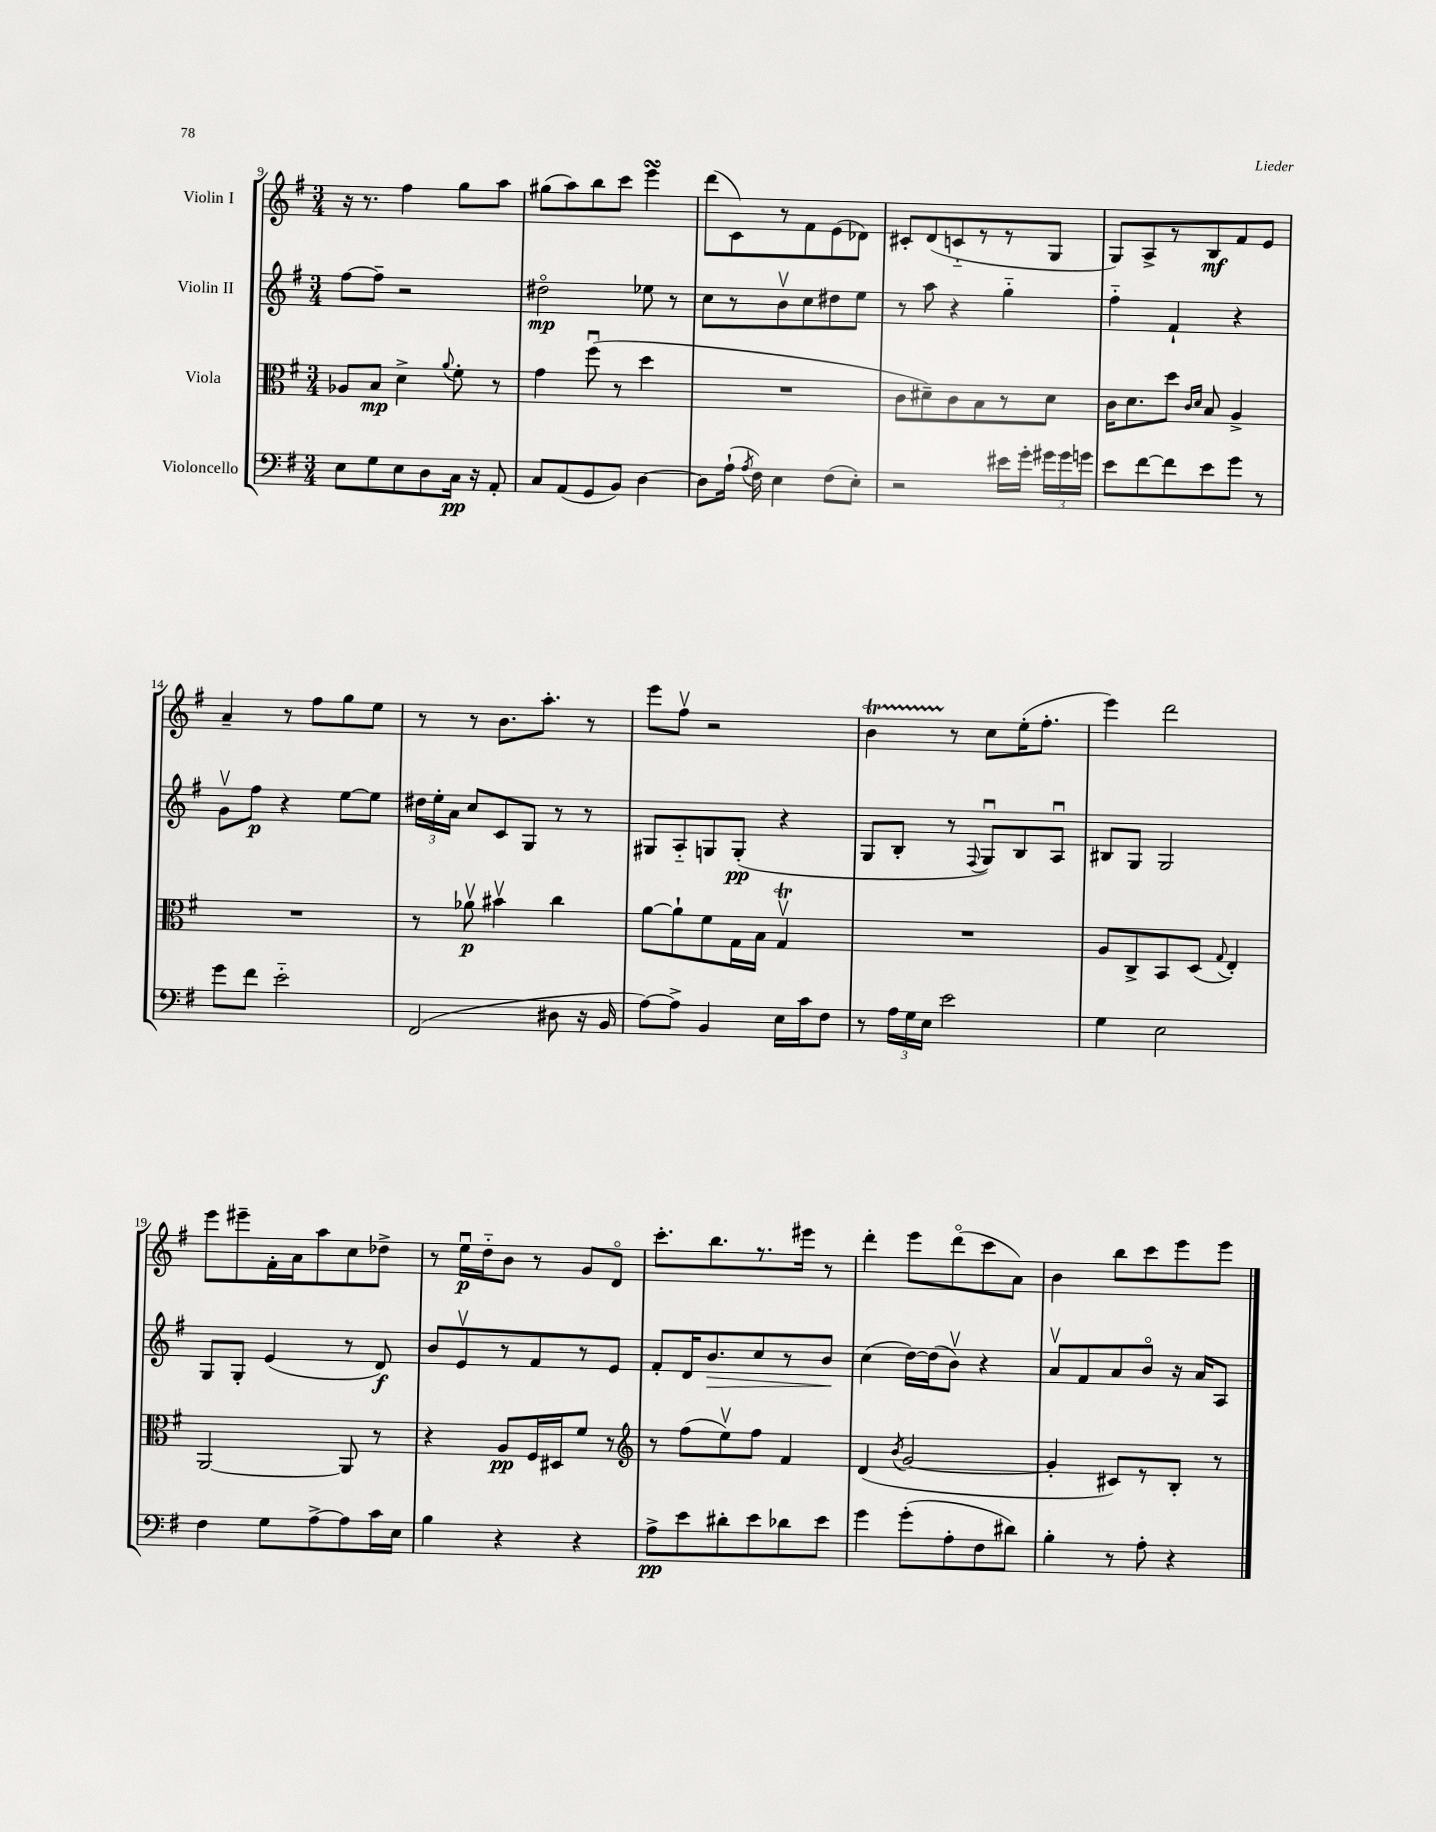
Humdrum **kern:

**kern	**dynam	**kern	**dynam	**kern	**dynam	**kern	**dynam
*part4	*part4	*part3	*part3	*part2	*part2	*part1	*part1
*staff4	*staff4	*staff3	*staff3	*staff2	*staff2	*staff1	*staff1
*I"Violoncello	*	*I"Viola	*	*I"Violin II	*	*I"Violin I	*
*clefF4	*	*clefC3	*	*clefG2	*	*clefG2	*
*k[f#]	*	*k[f#]	*	*k[f#]	*	*k[f#]	*
*M3/4	*	*M3/4	*	*M3/4	*	*M3/4	*
=9	=9	=9	=9	=9	=9	=9	=9
8E\L	.	8A-X/L	.	[8ff#\L	.	16r	.
.	.	.	.	.	.	8.r	.
8G\	.	8B/J	mp	8ff#~\J]	.	.	.
8E\	.	4d^\	.	2r	.	4ff#\	.
8D\	.	.	.	.	.	.	.
.	.	8qqa/	.	.	.	.	.
16C\Jk	pp	8f#'\	.	.	.	8gg\L	.
16r	.	.	.	.	.	.	.
8AA'/	.	8r	.	.	.	8aa\J	.
=10	=10	=10	=10	=10	=10	=10	=10
8C/L	.	4g\	.	2dd#X\	mp	(8gg#X\L	.
(8AA/	.	.	.	.	.	8aa\)	.
8GG/	.	(8ff#u\	.	.	.	8bb\	.
8BB/J)	.	8r	.	.	.	8ccc\J	.
[4D\	.	4dd\	.	8ee-X\	.	4eeesSSS\	.
.	.	.	.	8r	.	.	.
=11	=11	=11	=11	=11	=11	=11	=11
8D\L]	.	2.r	.	8cc\L	.	(8ddd\L	.
(16A`\Jk	.	.	.	8r	.	8c\)	.
8qA/	.	.	.	.	.	.	.
16F#\)	.	.	.	.	.	.	.
4E\	.	.	.	8bv\	.	8r	.
.	.	.	.	8cc\	.	8f#\	.
(8F#\L	.	.	.	8dd#X\	.	(8e\	.
8E'\J)	.	.	.	8ee\J	.	8d-X\J)	.
=12	=12	=12	=12	=12	=12	=12	=12
2r	.	8c\L	.	8r	.	8c#X'/L	.
.	.	8d#X~\)	.	8aa\	.	(8d/	.
.	.	8c\	.	4r	.	8cn/	.
.	.	8B\	.	.	.	8r	.
16e#X\LL	.	8r	.	4gg\	.	8r	.
16g'\JJ	.	.	.	.	.	.	.
24g#X\LL	.	8d#\J	.	.	.	8G/J	.
24g#\	.	.	.	.	.	.	.
24gn\JJ	.	.	.	.	.	.	.
=13	=13	=13	=13	=13	=13	=13	=13
8e\L	.	16c\KL	.	4ff#\	.	8G/L)	.
.	.	8.d\	.	.	.	.	.
[8f#\	.	.	.	.	.	8A^/	.
8f#\]	.	8dd\J	.	4f#`/	.	8r	.
.	.	16qqc/LL	.	.	.	.	.
.	.	16qqd/JJ	.	.	.	.	.
8e\	.	8B/	.	.	.	8B/	mf
8g\J	.	4A^/	.	4r	.	8f#/	.
8r	.	.	.	.	.	8e/J	.
!!LO:LB:g=z
=14	=14	=14	=14	=14	=14	=14	=14
8g\L	.	2.r	.	8gv\L	.	4a~/	.
8f#\J	.	.	.	8ff#\J	p	.	.
2e\	.	.	.	4r	.	8r	.
.	.	.	.	.	.	8ff#\L	.
.	.	.	.	[8ee\L	.	8gg\	.
.	.	.	.	8ee\J]	.	8ee\J	.
=15	=15	=15	=15	=15	=15	=15	=15
(2FF#/	.	8r	.	24dd#X\LL	.	8r	.
.	.	.	.	24ee'\	.	.	.
.	.	.	.	24a\JJ	.	.	.
.	.	8a-Xv\	p	8cc/L	.	8r	.
.	.	4b#Xv\	.	8c/	.	8.b\L	.
.	.	.	.	8G/J	.	.	.
.	.	.	.	.	.	8.aa'\J	.
8D#X\	.	4cc\	.	8r	.	.	.
16r	.	.	.	8r	.	8r	.
16BB/	.	.	.	.	.	.	.
=16	=16	=16	=16	=16	=16	=16	=16
[8A\L)	.	[8a\L	.	8G#X/L	.	8eee\L	.
8A^\J]	.	8a`\]	.	8A/	.	8ff#v\J	.
4BB/	.	8f#\	.	8Gn/	.	2r	.
.	.	16G\L	.	(8G'/J	pp	.	.
.	.	16B\JJ	.	.	.	.	.
16E\LL	.	4GTv/	.	4r	.	.	.
16c\J	.	.	.	.	.	.	.
8F#\J	.	.	.	.	.	.	.
=17	=17	=17	=17	=17	=17	=17	=17
8r	.	2.r	.	8G/L	.	4bt\	.
24A\LL	.	.	.	8B'/J	.	.	.
24G\	.	.	.	.	.	.	.
24E\JJ	.	.	.	.	.	.	.
2e\	.	.	.	8r	.	8r	.
.	.	.	.	8qqF#/	.	.	.
.	.	.	.	8Gu/L)	.	8cc\L	.
.	.	.	.	8B/	.	(16ee'\K	.
.	.	.	.	.	.	8.ff#'\J	.
.	.	.	.	8Au/J	.	.	.
=18	=18	=18	=18	=18	=18	=18	=18
4G\	.	8A/L	.	8B#X/L	.	4eee\)	.
.	.	8C^/	.	8G/J	.	.	.
2E\	.	8BB/	.	2G/	.	2ddd\	.
.	.	(8D/J	.	.	.	.	.
.	.	8qqG/	.	.	.	.	.
.	.	4E'/)	.	.	.	.	.
!!LO:LB:g=z
=19	=19	=19	=19	=19	=19	=19	=19
4F#\	.	[2AA/	.	8G/L	.	8eee\L	.
.	.	.	.	8G'/J	.	8eee#X~\	.
8G\L	.	.	.	(4e/	.	16f#'\L	.
.	.	.	.	.	.	16a\J	.
[8A^\	.	.	.	.	.	8aa\	.
8A\]	.	8AA/]	.	8r	.	8cc\	.
16c\L	.	8r	.	8d/)	f	8dd-X^\J	.
16E\JJ	.	.	.	.	.	.	.
=20	=20	=20	=20	=20	=20	=20	=20
4B\	.	4r	.	8b/L	.	8r	.
.	.	.	.	8ev/	.	16eeu\LL	p
.	.	.	.	.	.	16dd\J	.
4r	.	8A/L	pp	8r	.	8b\J	.
.	.	16F#/L	.	8f#/	.	8r	.
.	.	16D#X/J	.	.	.	.	.
4r	.	8f#/J	.	8r	.	8g/L	.
.	.	8r	.	8e/J	.	8d/J	.
=21	=21	=21	=21	=21	=21	=21	=21
*	*	*clefG2	*	*	*	*	*
8A^\L	pp	8r	.	8f#'/L	.	8.ccc'\L	.
8e\	.	(8ff#\L	.	16d/K	.	.	.
!	!	!	!	!	!LO:HP:b	!	!
.	.	.	.	8.b/	>	8.bb\	.
8d#X'\	.	8eev\)	.	.	.	.	.
8e\	.	8ff#\J	.	8cc/	.	8.r	.
8d-X\	.	4f#/	.	8r	.	.	.
.	.	.	.	.	.	16eee#X\Jk	.
8e\J	.	.	.	8b/J	.	8r	.
.	.	.	.	.	]	.	.
=22	=22	=22	=22	=22	=22	=22	=22
4g\	.	(4d/	.	(4cc\	.	4ddd'\	.
.	.	8qb/	.	.	.	.	.
(8g'\L	.	[2g/	.	[16dd\LL)	.	8eee\L	.
.	.	.	.	(16dd\J]	.	.	.
8A'\	.	.	.	8bv\J)	.	(8ddd\	.
8F#\	.	.	.	4r	.	8ccc\	.
8d#X\J)	.	.	.	.	.	8a\J)	.
=23	=23	=23	=23	=23	=23	=23	=23
4B'\	.	4g'/]	.	8av/L	.	4b\	.
.	.	.	.	8f#/	.	.	.
8r	.	8c#X/L)	.	8a/	.	8bb\L	.
8A'\	.	8r	.	8b/J	.	8ccc\	.
4r	.	8B'/J	.	16r	.	8eee\	.
.	.	.	.	16a/KL	.	.	.
.	.	8r	.	8A/J	.	8eee\J	.
==	==	==	==	==	==	==	==
*-	*-	*-	*-	*-	*-	*-	*-
